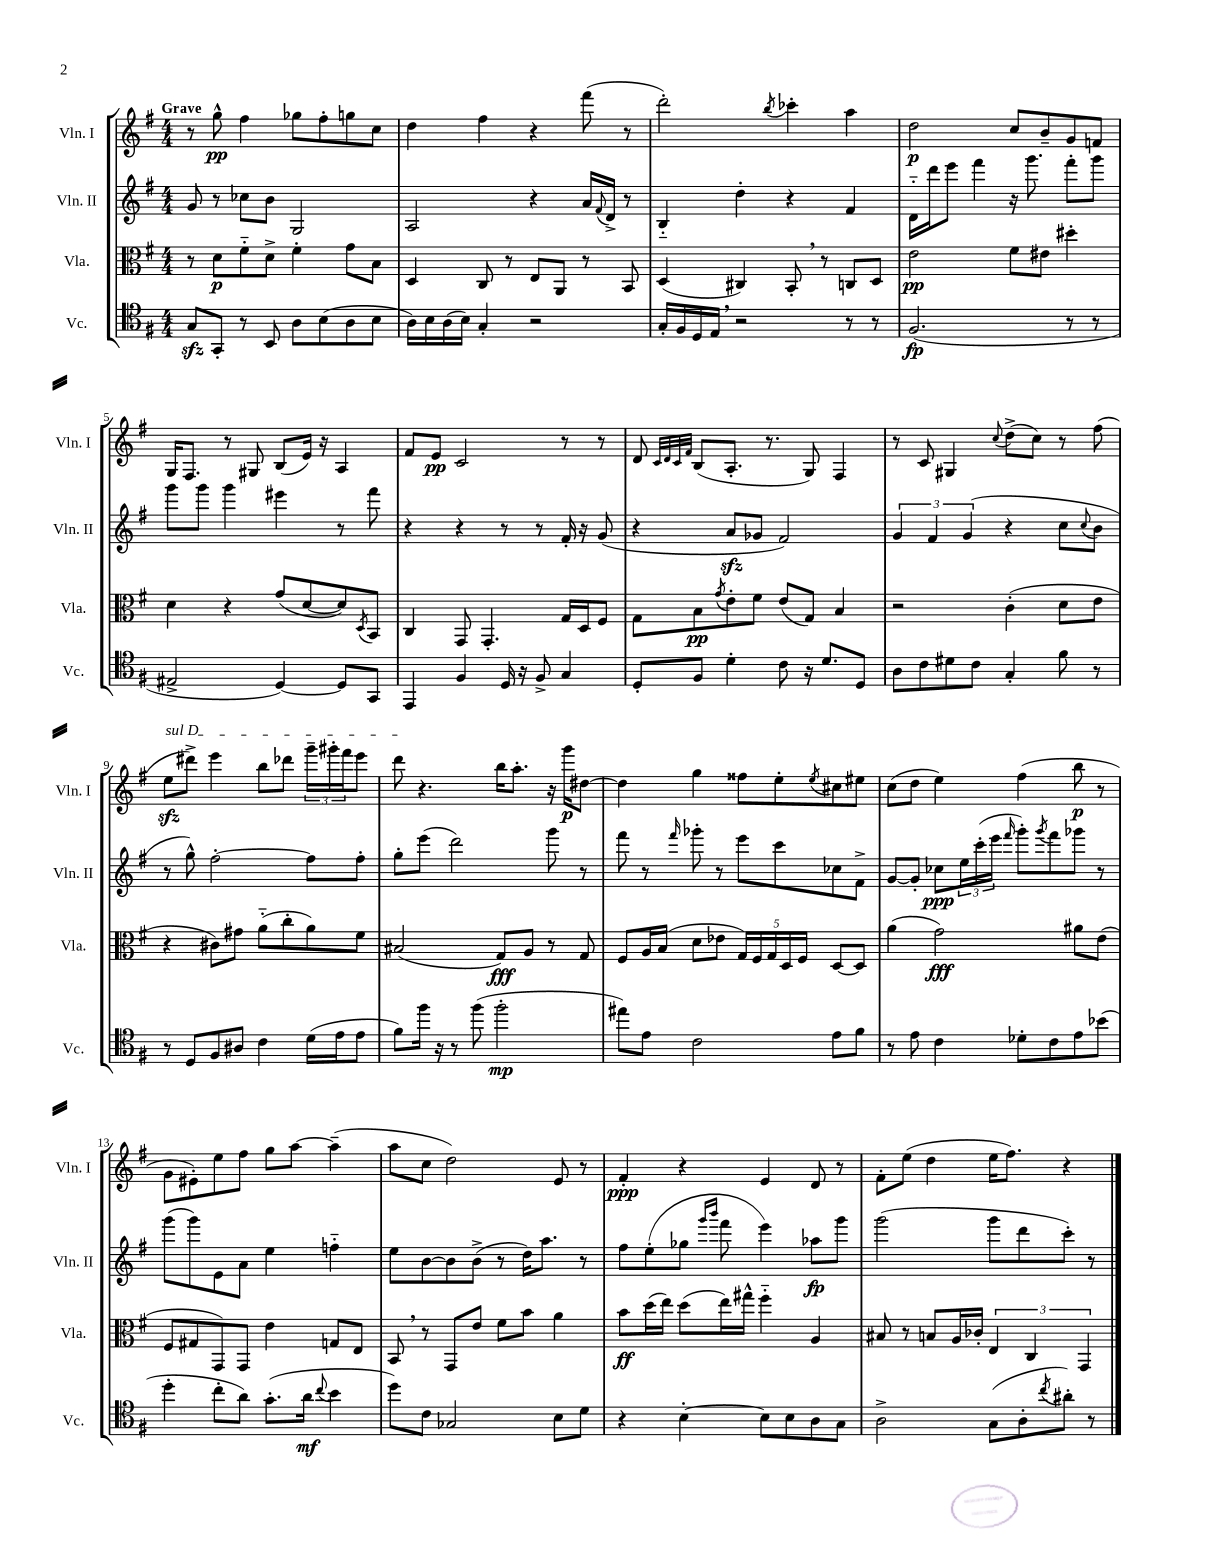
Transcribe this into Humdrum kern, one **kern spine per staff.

**kern	**kern	**kern	**kern
*staff4	*staff3	*staff2	*staff1
*clefC4	*clefC3	*clefG2	*clefG2
*k[f#]	*k[f#]	*k[f#]	*k[f#]
*M4/4	*M4/4	*M4/4	*M4/4
8G/L	8r	8g/	8r
8GG'/J	8d\L	8r	8gg^^\
8r	8f#'~\	8cc-\L	4ff#\
8BB/	8d^\J	8b\J	.
8A\L	4f#'\	2G/	8gg-\L
(8B\	.	.	8ff#'\
8A\	8g\L	.	8gg\
8B\J	8B\J	.	8cc\J
=	=	=	=
16A\LL)	4D/	2A/	4dd\
16B\	.	.	.
(16A\	.	.	.
16B\JJ)	.	.	.
4G'/	8C/	.	4ff#\
.	8r	.	.
2r	8E/L	4r	4r
.	8AA/J	.	.
.	8r	16a/LL	(8fff#\
.	.	8qqf#/	.
.	.	16d^/JJ	.
.	8BB/	8r	8r
=	=	=	=
16G'/LL	(4D/	4B'~/	2ddd'\)
16F#/	.	.	.
16D/	.	.	.
16E/JJ	.	.	.
2r	4C#/)	4dd'\	.
.	.	.	8qbb/
.	8BB'/	4r	4ccc-'\
.	8r	.	.
8r	8C/L	4f#/	4aa\
8r	8D/J	.	.
=	=	=	=
(2.F#/	2e\	16d'~\LL	2dd\
.	.	16ddd\J	.
.	.	8eee\J	.
.	.	4fff#\	.
.	8f#\L	16r	8cc/L
.	.	8.ggg\	.
.	8e#\J	.	8b~/
8r	4dd#'\	8fff#'\L	8g/
8r	.	8ggg\J	8f/J
=	=	=	=
2E#^/	4d\	8ggg\L	16G/LK
.	.	.	8.F#/J
.	.	8ggg\J	.
.	4r	4ggg\	8r
.	.	.	8G#/
[4D/)	(8g/L	4eee#\	(8B/L
.	[8d/	.	16e/Jk)
.	.	.	16r
8D/]L	8d/])	8r	4A/
.	8qD/	.	.
8GG/J	8BB/J	8fff#\	.
=	=	=	=
4EE/	4C/	4r	8f#/L
.	.	.	8e/J
4F#/	8GG/	4r	2c/
.	4.GG'/	.	.
16D/	.	8r	.
16r	.	.	.
8F#^/	.	8r	.
4G/	16G/LL	16f#'/	8r
.	16D/J	16r	.
.	8F#/J	(8g/	8r
=	=	=	=
8D'/L	8G\L	4r	8d/
.	.	.	32qqc/LLL
.	.	.	32qqd/
.	.	.	32qqc/
.	.	.	32qqf#/JJJ
8F#/J	8B\	.	(8B/L
.	8qg/	.	.
4d'\	8e'\	8a/L	8.A'/J
.	8f#\J	8g-/J	.
.	.	.	8.r
8c\	(8e/L	2f#/)	.
16r	8G/J)	.	8G/)
8.d/L	.	.	.
.	4B/	.	4F#/
8D/J	.	.	.
=	=	=	=
8A\L	2r	6g/	8r
8c\	.	.	8c/
.	.	6f#/	.
8d#\	.	.	4G#/
.	.	(6g/	.
8c\J	.	.	.
.	.	.	8qqcc/
4G'/	(4c'\	4r	(8dd^\L
.	.	.	8cc\J)
8f#\	8d\L	8cc\L	8r
.	.	8qqcc/	.
8r	8e\J	8b\J	(8ff#\
=	=	=	=
8r	4r	8r	8ee\L
8D/L	.	8gg^^\)	8ddd#^\J)
8F#/	8c#\L)	[2ff#'\	4eee\
8A#/J	8g#\J	.	.
4c\	(8a'~\L	.	8bb\L
.	8cc'\	.	8ddd-\J
(16d\LL	8a\)	8ff#\]L	24ggg~\LL
.	.	.	24ggg#'\
16e\J	.	.	.
.	.	.	24fff#\J
8e\J	8f#\J	8ff#'\J	8eee\J
=	=	=	=
8f#\L)	(2B#/	8gg'\L	8ddd\
16ff#\Jk	.	(8eee\J	4.r
16r	.	.	.
8r	.	2ddd\)	.
(8ff#\	.	.	.
2ff#'\	8G/L)	.	16bb\LK
.	.	.	8.aa'\J
.	8A/J	.	.
.	8r	8ggg\	16r
.	.	.	16ggg\LK
.	8G/	8r	[8dd#\J
=	=	=	=
8ee#\L)	8F#/L	8fff#\	4dd#\]
8e\J	16A/L	8r	.
.	(16B/JJ	.	.
.	.	16qqfff#/	.
2c\	8d\L	8ggg-'\	4gg\
.	8e-\J	8r	.
.	20G/LL)	8eee\L	8ff##\L
.	20F#/	.	.
.	20G/	.	.
.	.	8ccc\	8ee'\
.	20D/	.	.
.	20F#/JJ	.	.
.	.	.	8qee/
8e\L	[8D/L	8cc-\	8cc#\
8f#\J	8D/]J	8f#^\J	8ee#\J
=	=	=	=
8r	(4a\	[8g/L	(8cc\L
8e\	.	8g'/]J	8dd\J
4c\	2g\)	8cc-\L	4ee\)
.	.	24ee\L	.
.	.	(24ccc'\	.
.	.	24eee\JJ	.
.	.	16qqfff#/	.
8d-'\L	.	8ggg'\L)	(4ff#\
.	.	8qggg/	.
8c\	.	8fff#\	.
8e\	8a#\L	8ggg-\J	8bb\
(8b-\J	(8e\J	8r	8r
=	=	=	=
4dd'\	8F#/L	(8ggg\L	8g\L
.	8G#/	8ggg\)	8e#'\)
8cc'\L	8GG/)	8e\	8ee\
8a\J)	8GG/J	8a\J	8ff#\J
(8.g'\L	4e\	4ee\	8gg\L
.	.	.	[8aa\J
16a\Jk	.	.	.
8qqcc/	.	.	.
4b\	8G/L	4ff'~\	(4aa~\]
.	8E/J	.	.
=	=	=	=
8dd\L)	8BB/	8ee\L	8aa\L
8c\J	8r	[8b\	8cc\J
2G-/	8GG/L	8b\]	2dd\)
.	8e/J	(8b^\J	.
.	8f#\L	8r	.
.	8b\J	16dd\LK)	.
.	.	8.aa\J	.
8B\L	4a\	.	8e/
8d\J	.	8r	8r
=	=	=	=
4r	8b\L	8ff#\L	4f#'/
.	(16dd\L	(8ee'\	.
.	16ee\JJ)	.	.
[4B'\	(8dd\L	8gg-\J	4r
.	.	16qqggg/LL	.
.	.	16qqbbb/JJ	.
.	16ee\L)	8fff#\	.
.	16gg#^^\JJ	.	.
8B\]L	4ff#'~\	4eee\)	4e/
8B\	.	.	.
8A\	4A/	8aa-\L	8d/
8G\J	.	8ggg\J	8r
=	=	=	=
2A^\	8B#/	(2ggg\	8f#'\L
.	8r	.	(8ee\J
.	8B/L	.	4dd\
.	16A/L	.	.
.	16c-'/JJ	.	.
(8G\L	6E/	8ggg\L	16ee\LK
.	.	.	8.ff#\J)
8A'\	.	8ddd\	.
.	6C/	.	.
8qcc/	.	.	.
8a#'\J)	.	8ccc'\J)	4r
.	6GG/	.	.
8r	.	8r	.
==	==	==	==
*-	*-	*-	*-
